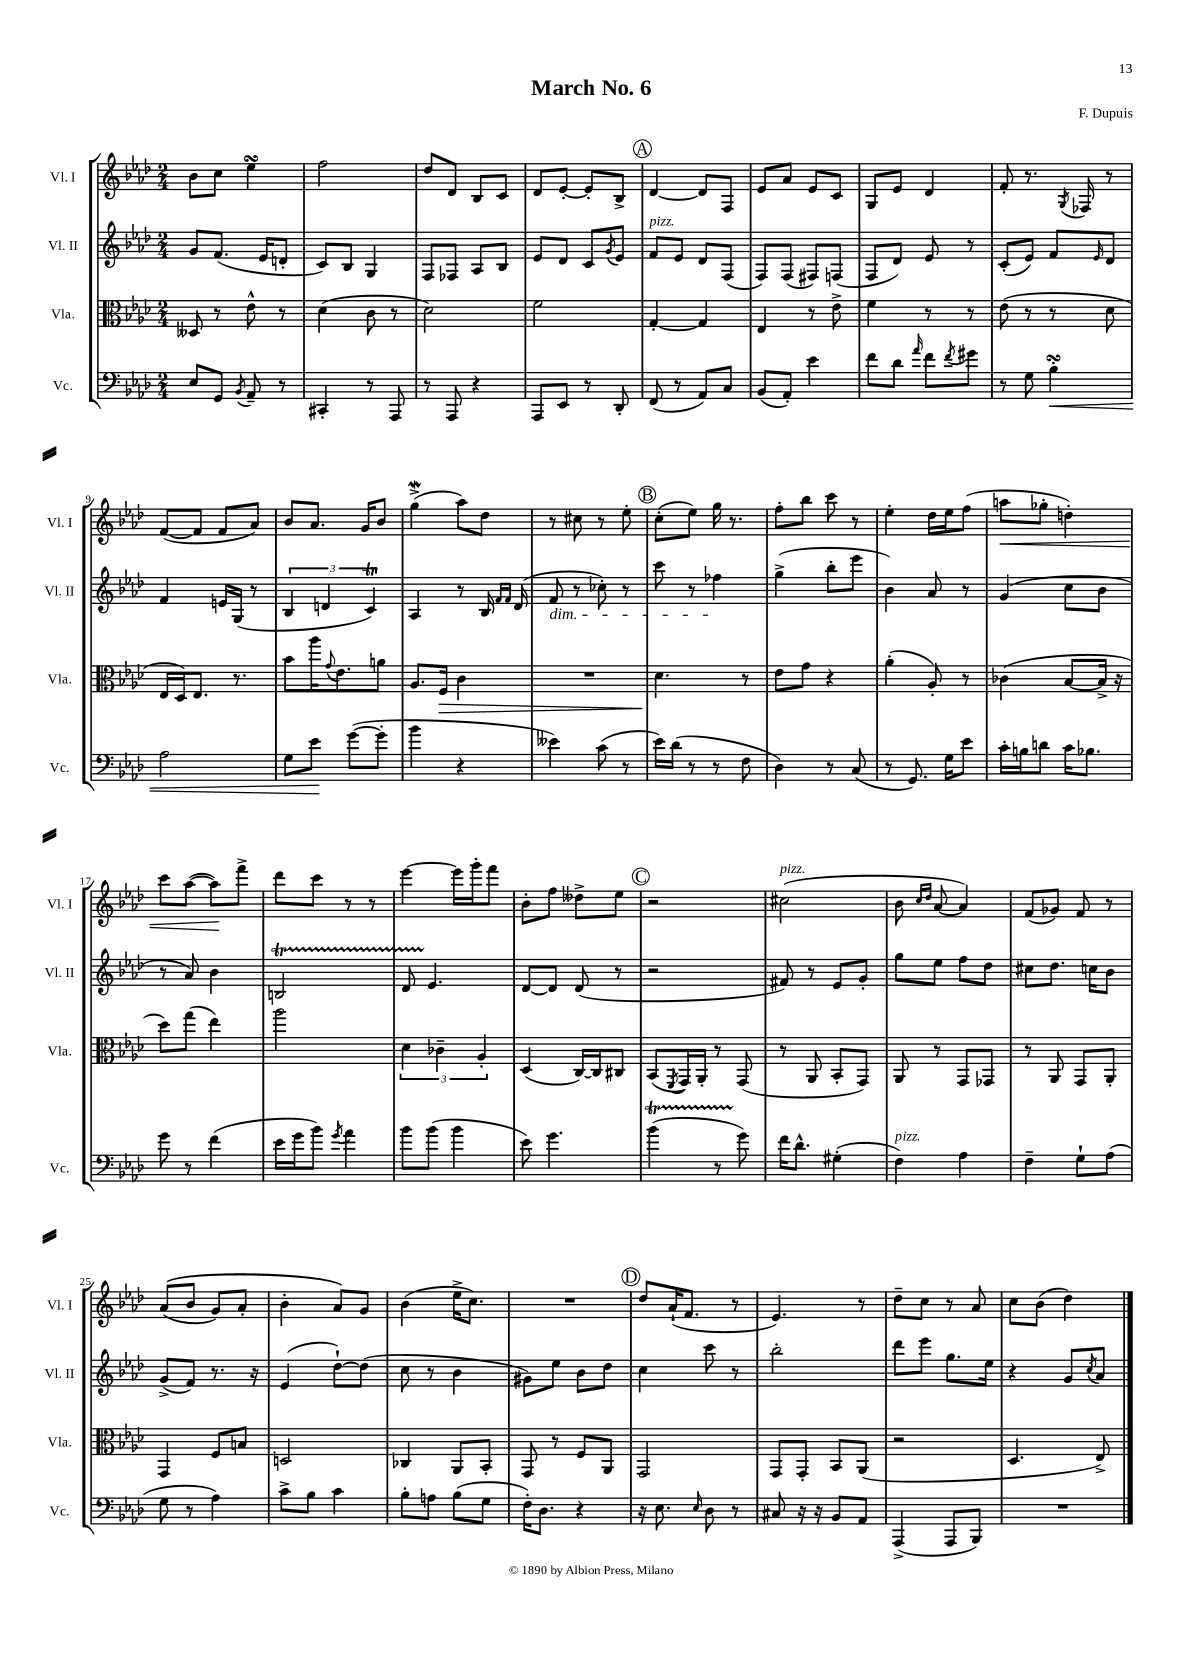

**kern	**kern	**kern	**kern
*staff4	*staff3	*staff2	*staff1
*clefF4	*clefC3	*clefG2	*clefG2
*k[b-e-a-d-]	*k[b-e-a-d-]	*k[b-e-a-d-]	*k[b-e-a-d-]
*M2/4	*M2/4	*M2/4	*M2/4
8E-/L	8D--/	8g/L	8b-\L
8GG/J	8r	(8.f/J	8cc\J
8qBB-/	.	.	.
8AA-~/	8e-^^\	.	4ee-\
.	.	16e-/LK	.
8r	8r	8d'/J	.
=	=	=	=
4CC#'/	(4d-\	8c/L)	2ff\
.	.	8B-/J	.
8r	8c\	4G/	.
8AAA-/	8r	.	.
=	=	=	=
8r	2d-\)	8F/L	8dd-/L
8AAA-/	.	8F-/J	8d-/J
4r	.	8A-/L	8B-/L
.	.	8B-/J	8c/J
=	=	=	=
8AAA-/L	2f\	8e-/L	8d-/L
8EE-/J	.	8d-/J	[8e-'/J
8r	.	8c/L	8e-'/]L
.	.	8qg/	.
8DD-'/	.	8e-/J	8B-^/J
=	=	=	=
(8FF/	[4G'/	8f/L	[4d-/
8r	.	8e-/J	.
8AA-/L)	4G/]	8d-/L	8d-/]L
8C/J	.	(8F/J	8F/J
=	=	=	=
(8BB-/L	4E-/	8F/L)	8e-/L
8AA-'/J)	.	(8F/J	8a-/J
4e-\	8r	8F#/L)	8e-/L
.	8e-^\	(8F/J	8c/J
=	=	=	=
8f\L	4f\	8F/L	8G/L
8d-\J	.	8d-/J)	8e-/J
16qqa-/	.	.	.
8f\L	8r	8e-/	4d-/
8qf/	.	.	.
8g#\J	8r	8r	.
=	=	=	=
8r	(8e-\	(8c'/L	8f'/
8G\	8r	8e-/J)	8.r
4B-'\	8r	8f/L	.
.	.	.	8qG/
.	.	.	16F-/
.	.	16qqe-/	.
.	8d-\	8d-/J	8r
=	=	=	=
2A-\	16E-/LL	4f/	([8f/L
.	16D-/J)	.	.
.	8.E-/J	.	8f/]J
.	.	16e/LL	8f/L
.	8.r	(16G/JJ	.
.	.	8r	8a-/J)
=	=	=	=
8G\L	8b-\L	6B-/	8b-/L
8e-\J	16aa-\K	.	8.a-/J
.	.	6d/	.
.	8qqg/	.	.
.	8.e-\	.	.
([8g\L	.	.	.
.	.	.	16g/LK
.	.	6c/)	.
8g'\]J	8a\J	.	8b-/J
=	=	=	=
4b-\	8.A-/L	4A-/	(4gg^\
.	16F/Jk	.	.
4r	4c\	8r	8aa-\L)
.	.	16B-/	8dd-\J
.	.	16qqf/LL	.
.	.	16qqf/JJ	.
.	.	(16d-/	.
=	=	=	=
4e--\)	2r	8f/	8r
.	.	8r	8cc#\
(8c\	.	8cc-'\)	8r
8r	.	8r	8ee-'\
=	=	=	=
16e-\LL)	4.d-\	8ccc\	(8cc'\L
(16d-\JJ	.	.	.
8r	.	8r	8ee-\J)
8r	.	4ff-\	16gg\
.	.	.	8.r
8F\	8r	.	.
=	=	=	=
4D-\)	8e-\L	(4gg^\	8ff'\L
.	8g\J	.	8bb-\J
8r	4r	8bb-'\L	8ccc\
(8C/	.	8eee-\J	8r
=	=	=	=
8r	(4a-'\	4b-\)	4ee-'\
8.GG/)	.	.	.
.	8A-'/)	8a-/	16dd-\LL
16G\LK	.	.	16ee-\J
8e-\J	8r	8r	(8ff\J
=	=	=	=
16c'\LL	(4c-\	(4g/	8aa\L
16B\J	.	.	.
8d\J	.	.	8gg-'\J
16c\LK	[8B-/L	8cc\L	4dd'\)
8.B-\J	.	.	.
.	16B-^/]Jk	8b-\J	.
.	16r	.	.
=	=	=	=
8g\	8dd-\L)	8r	8ccc\L
8r	(8gg\J	8a-/)	([8aa-\J
(4f\	4ee-\)	4b-\	8aa-\]L)
.	.	.	8fff^\J
=	=	=	=
16e-\LL	2aa-\	2B/	8ddd-\L
16g\J	.	.	.
8b-\J)	.	.	8ccc\J
8qg/	.	.	.
4a-\	.	.	8r
.	.	.	8r
=	=	=	=
8b-\L	6d-\	8d-/	[4eee-\
(8b-\J	.	4.e-/	.
.	6c-~\	.	.
4b-\	.	.	16eee-\]LL
.	.	.	16ggg'\J
.	6A-'/	.	.
.	.	.	8fff\J
=	=	=	=
8e-\)	(4D-/	[8d-/L	8b-'\L
4.g\	.	8d-/]J	8ff\J
.	[16C/LL)	(8d-/	8dd--^\L
.	16C/]J	.	.
.	8C#/J	8r	8ee-\J
=	=	=	=
(4b-\	(8BB-/L	2r	2r
.	8qFF/	.	.
.	16GG/L)	.	.
.	16AA-'/JJ	.	.
8r	8r	.	.
8g\)	(8GG/	.	.
=	=	=	=
16f\LK	8r	8f#/)	(2cc#\
8.d-^^\J	.	.	.
.	8AA-/	8r	.
(4G#'\	8BB-'/L	8e-/L	.
.	8GG/J)	8g'/J	.
=	=	=	=
4F\)	8AA-/	8gg\L	8b-\
.	.	.	16qqcc/LL
.	.	.	16qqdd-/JJ
.	8r	8ee-\J	[8a-/
4A-\	8GG/L	8ff\L	4a-/])
.	8GG-/J	8dd-\J	.
=	=	=	=
4F~\	8r	8cc#\L	(8f/L
.	8AA-/	8.dd-\J	8g-/J)
8G`\L	8GG/L	.	8f/
.	.	16cc\LK	.
(8A-\J	8AA-'/J	8b-\J	8r
=	=	=	=
8G\	4GG/	(8g^/L	&((8a-/L
8r	.	8f/J)	8b-/J
4A-\)	8F/L	8.r	8g/L)
.	8B/J	.	8a-'/J
.	.	16r	.
=	=	=	=
8c^\L	2D/	(4e-/	4b-'\
8B-\J	.	.	.
4c\	.	[8dd-`\L)	8a-/L&)
.	.	(8dd-\]J	8g/J
=	=	=	=
8B-'\L	4C-/	8cc\	(4b-\
8A\J	.	8r	.
(8B-\L	8AA-/L	4b-\	16ee-^\LK
.	.	.	8.cc\J)
8G\J	8BB-'/J	.	.
=	=	=	=
16F'\LK)	8GG/	8g#\L)	2r
8.D-\J	.	.	.
.	8r	8ee-\J	.
4r	8F/L	8b-\L	.
.	8AA-/J	8dd-\J	.
=	=	=	=
16r	2GG/	4cc\	8dd-/L
8.E-\	.	.	.
.	.	.	(16a-`/K
.	.	.	8.f/J
16qqE-/	.	.	.
8D-\	.	8ccc\	.
8r	.	8r	8r
=	=	=	=
8C#/	8GG/L	2bb-'\	4.e-/)
16r	8GG'/J	.	.
16r	.	.	.
8BB-/L	8BB-/L	.	.
8AA-/J	(8AA-/J	.	8r
=	=	=	=
(4AAA-^/	2r	8ddd-\L	8dd-~\L
.	.	8eee-\J	8cc\J
8AAA-/L	.	8.gg\L	8r
8BBB-/J)	.	.	8a-/
.	.	16ee-\Jk	.
=	=	=	=
2r	4.D-/	4r	8cc\L
.	.	.	(8b-\J
.	.	8g/L	4dd-\)
.	.	8qcc/	.
.	8E-^/)	8a-/J	.
==	==	==	==
*-	*-	*-	*-
